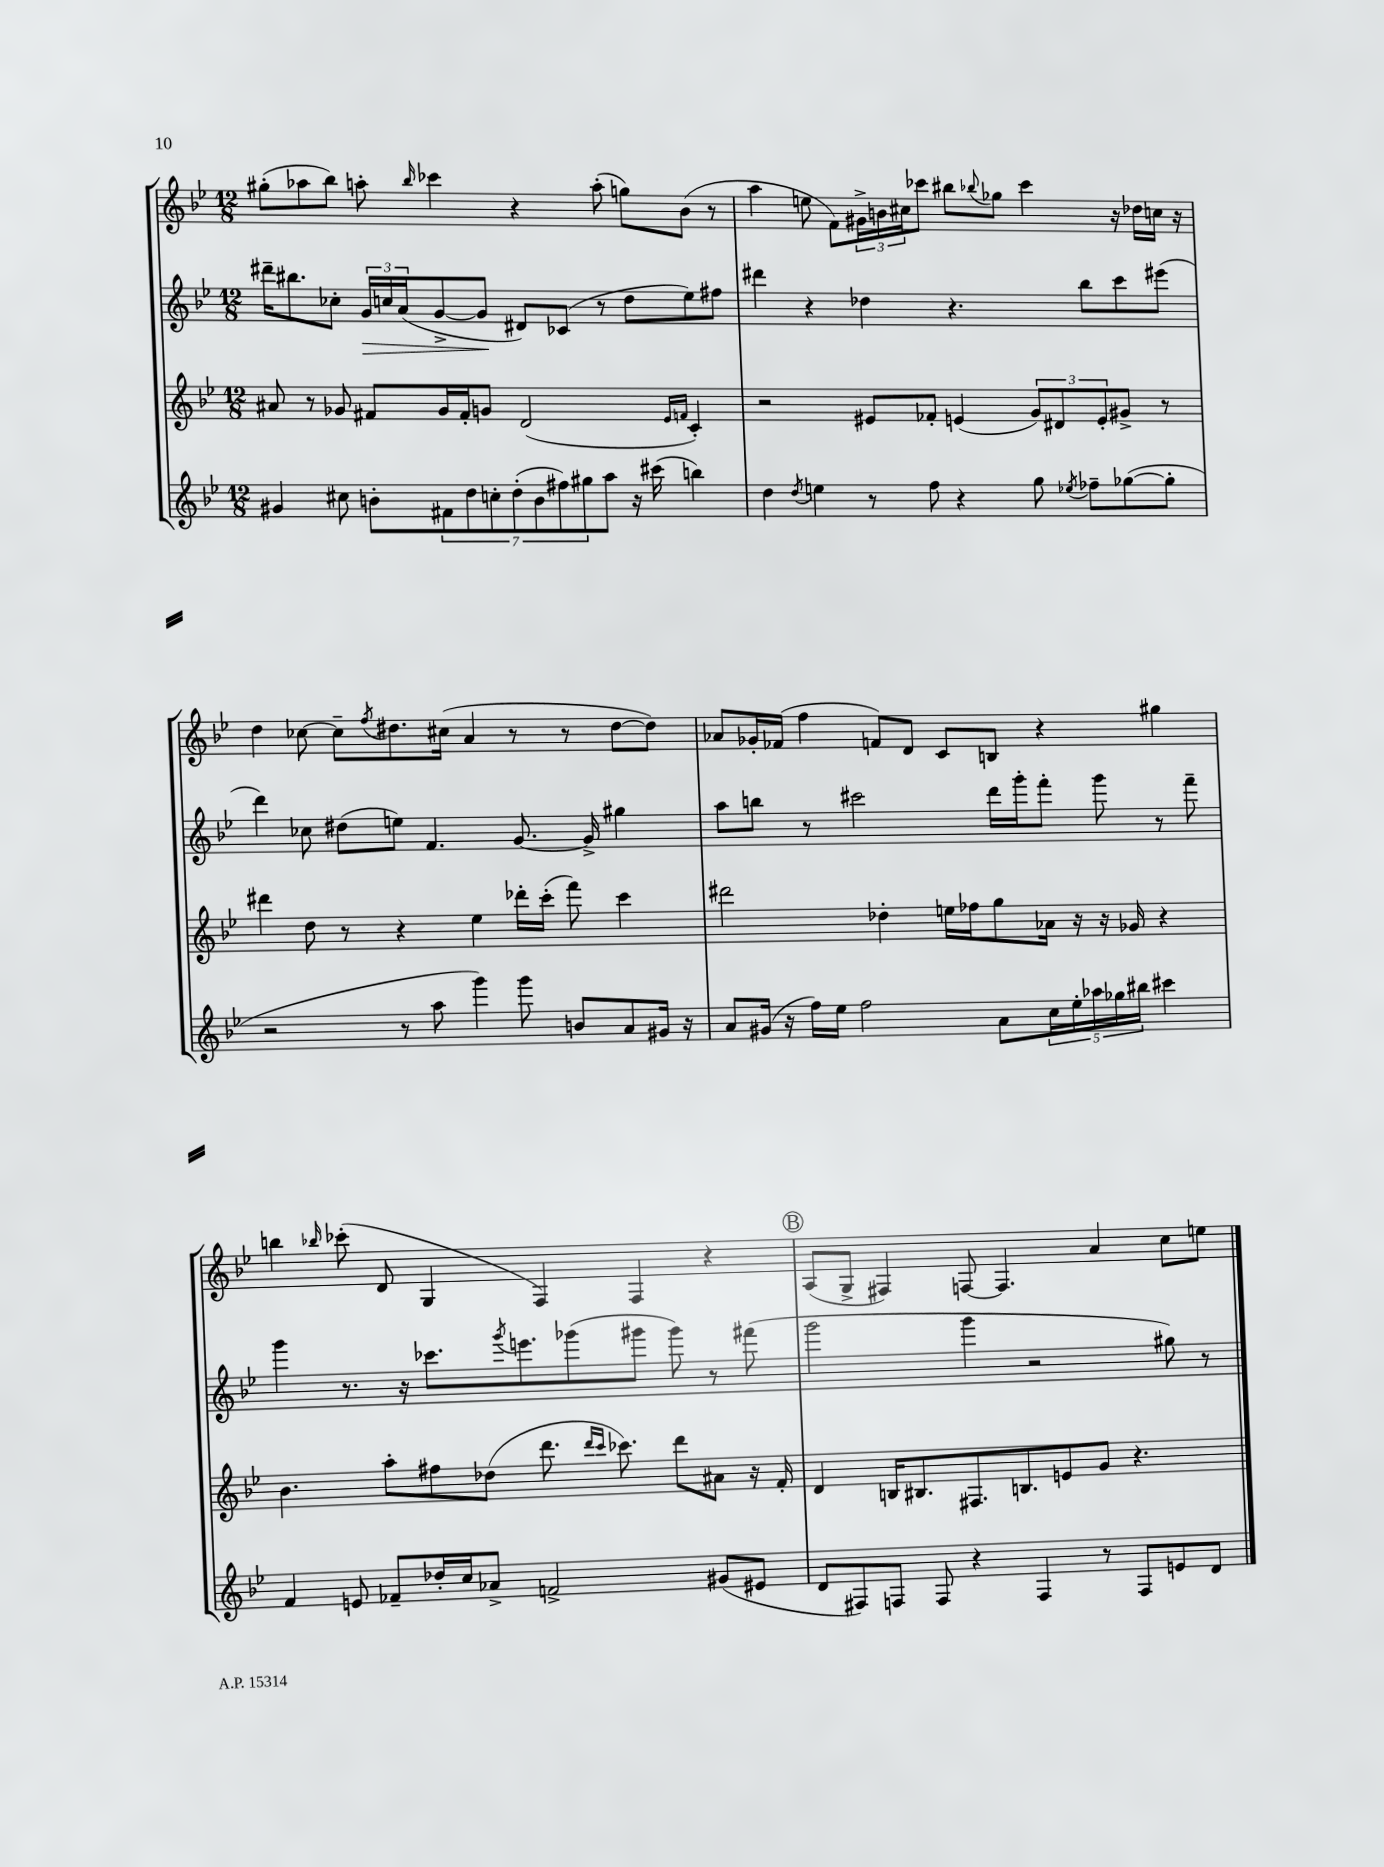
<<
\new StaffGroup <<
\new Staff = "s0" {
    \clef treble \key bes \major \numericTimeSignature \time 12/8
    gis''8-.( aes''8 bes''8) a''8-. \grace { bes''16 } ces'''4 r4 a''8-.( g''8) bes'8( r8 |
    a''4 e''8 f'8) \tuplet 3/2 { gis'16-> b'16 cis''16 } ces'''8 bis''8 \appoggiatura { bes''8 } ges''8 ces'''4 r16 des''16 c''16 r16 |
    d''4 ces''8~ ces''8-- \acciaccatura { f''8 } dis''8. cis''16( a'4 r8 r8 dis''8~ dis''8) |
    aes'8 ges'16-. fes'16( f''4 f'8) d'8 c'8 b8 r4 gis''4 |
    b''4 \grace { bes''16 } ces'''8-.( d'8 g4 f4) f4 r4 |
    \mark \markup { \circle "B" } a8( g8-> fis4) f8~ f4. a'4 c''8 e''8 \bar "|." |
}
\new Staff = "s1" {
    \clef treble \key bes \major \numericTimeSignature \time 12/8
    dis'''16-- bis''8. ces''8-. \tuplet 3/2 { g'16\> c''16 a'16( } g'8~-> g'8\! dis'8) ces'8( r8 d''8 ees''8) fis''8 |
    dis'''4 r4 des''4 r4. bes''8 c'''8 eis'''8( |
    d'''4) ces''8 dis''8( e''8) f'4. g'8.~ g'16-> gis''4 |
    a''8 b''8 r8 cis'''2 d'''16 g'''16-. f'''8-. g'''8 r8 f'''8-- |
    g'''4 r8. r16 ces'''8. \acciaccatura { g'''8 } e'''8. ges'''8( gis'''8 gis'''8) r8 fis'''8( |
    \mark \markup { \circle "B" } g'''2 g'''4 r2 gis''8) r8 \bar "|." |
}
\new Staff = "s2" {
    \clef treble \key bes \major \numericTimeSignature \time 12/8
    ais'8 r8 ges'8 fis'8 ges'16 fis'16-. g'8 d'2( \grace { ees'16 f'16 } c'4-.) |
    r2 eis'8 fes'8-. e'4( \tuplet 3/2 { g'8) dis'8 e'8-. } gis'8-> r8 |
    dis'''4 d''8 r8 r4 ees''4 des'''16-. c'''16-.( f'''8) c'''4 |
    dis'''2 des''4-. e''16 fes''16 g''8 aes'16 r16 r16 ges'16 r4 |
    bes'4. a''8-. fis''8 des''8( d'''8. \grace { d'''16 c'''16 } ces'''8.) d'''8 ais'8 r16 f'16-. |
    \mark \markup { \circle "B" } d'4 b16 bis8. fis8. b8. e'8 g'8 r4. \bar "|." |
}
\new Staff = "s3" {
    \clef treble \key bes \major \numericTimeSignature \time 12/8
    gis'4 cis''8 b'8-. \tuplet 7/4 { fis'8 d''8 c''8-. d''8-.( b'8 fis''8) gis''8 } a''8 r16 cis'''16( b''4) |
    d''4 \acciaccatura { d''8 } e''4 r8 f''8 r4 g''8 \acciaccatura { ees''8 } fes''8-- ges''8~( ges''8-. |
    r2 r8 a''8 g'''4) g'''8 b'8 a'8 gis'16 r16 |
    a'8 gis'16( r16 f''16) ees''16 f''2 a'8 \tuplet 5/4 { c''16 ees''16-. aes''16 ges''16 bis''16 } cis'''4 |
    f'4 e'8 fes'8-- des''16-. c''16 aes'8-> f'2-> gis'8( eis'8 |
    \mark \markup { \circle "B" } d'8 fis8) f8 f8 r4 f4 r8 f8 e'8 d'8 \bar "|." |
}
>>
>>
\layout { \context { \Score \remove "Bar_number_engraver" } }
